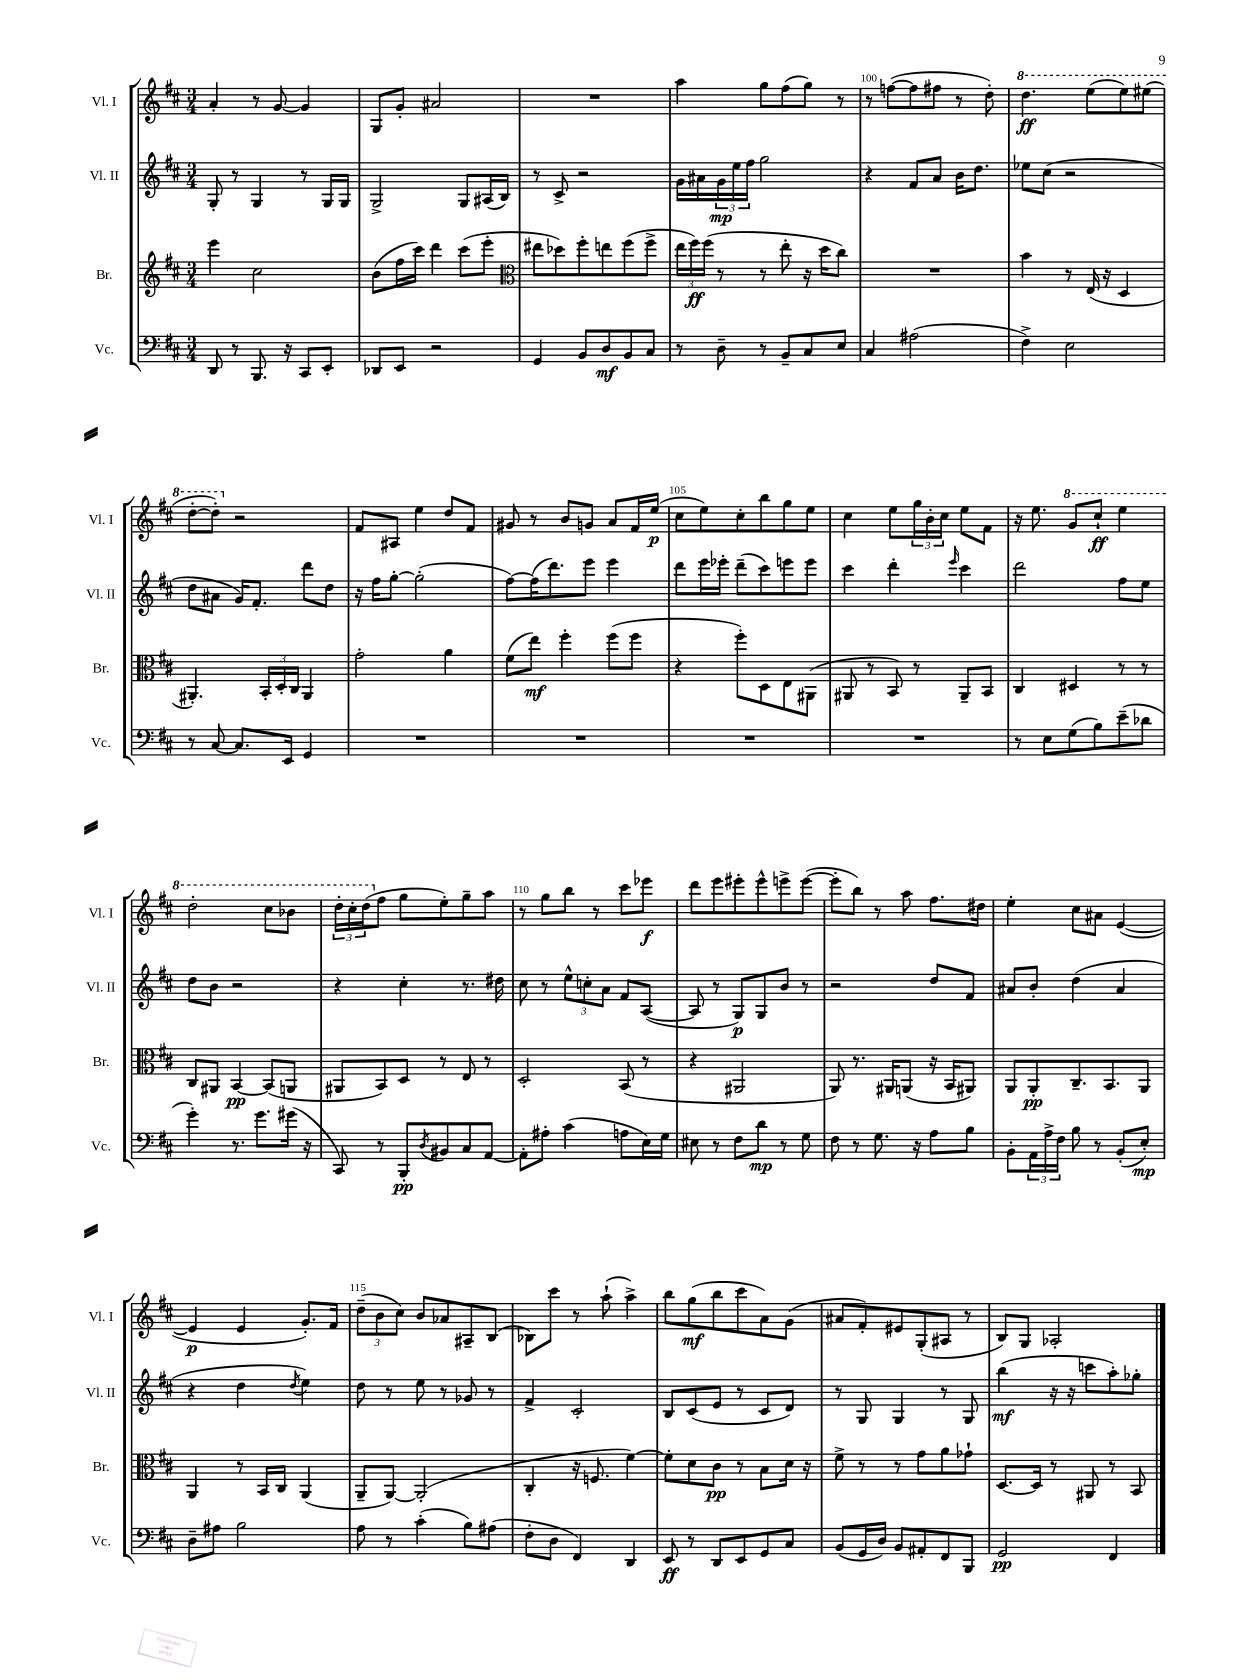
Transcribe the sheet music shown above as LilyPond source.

<<
\new StaffGroup <<
\new Staff = "s0" \with { instrumentName = "Vl. I" shortInstrumentName = "Vl. I" } {
    \clef treble \key d \major \numericTimeSignature \time 3/4
    a'4-. r8 g'8~ g'4 |
    g8 g'8-. ais'2 |
    R2. |
    a''4 g''8 fis''8( g''8) r8 |
    r8 f''8~( f''8 fis''8 r8 d''8-.) |
    \ottava #1 d'''4.\ff e'''8( e'''8) eis'''8( |
    d'''8~-. d'''8-.) \ottava #0 r2 |
    fis'8 ais8 e''4 d''8 fis'8 |
    gis'8 r8 b'8 g'8 a'8 fis'16 e''16\p( |
    cis''8 e''8) cis''8-. b''8 g''8 e''8 |
    cis''4 e''8 \tuplet 3/2 { g''16 b'16-. cis''16 } e''8 fis'8 |
    r16 e''8. \ottava #1 g''8 cis'''8-!\ff e'''4 |
    d'''2-. cis'''8 bes''8 |
    \tuplet 3/2 { d'''16-. cis'''16-. d'''16( \ottava #0 } fis''8 g''8 e''8-.) g''8-- a''8 |
    r8 g''8 b''8 r8 cis'''8 ees'''8\f |
    d'''8 e'''8 eis'''8-. eis'''8-^ e'''8-> e'''8~( |
    e'''8-. b''8) r8 a''8 fis''8. dis''16 |
    e''4-. cis''8 ais'8 e'4~( |
    e'4\p e'4 g'8.-.) fis'16 |
    \tuplet 3/2 { d''8--( b'8 cis''8) } b'8 aes'8 ais8-- b8( |
    bes8) cis'''8 r8 a''8-!( a''4->) |
    b''8 g''8\mf( b''8 cis'''8 a'8) g'8( |
    ais'8 fis'8-.) eis'8 g8-.( ais8 r8 |
    b8) g8 aes2-. \bar "|." |
}
\new Staff = "s1" \with { instrumentName = "Vl. II" shortInstrumentName = "Vl. II" } {
    \clef treble \key d \major \numericTimeSignature \time 3/4
    g8-. r8 g4 r8 g16 g16 |
    g2-> g8 ais16( b16) |
    r8 cis'8-> r2 |
    g'16 ais'16 \tuplet 3/2 { g'16\mp e''16 fis''16 } g''2 |
    r4 fis'8 a'8 b'16 d''8. |
    ees''8 cis''8( r2 |
    d''8 ais'8 g'16) fis'8.-. d'''8 d''8 |
    r16 fis''16 g''8~-. g''2-.( |
    fis''8~) fis''16( d'''8.) e'''8 e'''4 |
    d'''8 e'''16 ees'''16-. d'''8--( cis'''8) e'''8 e'''8 |
    cis'''4 d'''4-. \grace { e'''16 } cis'''4 |
    d'''2 fis''8 e''8 |
    d''8 b'8 r2 |
    r4 cis''4-. r8. dis''16 |
    cis''8 r8 \tuplet 3/2 { e''8-^ c''8-. a'8 } fis'8 a8~( |
    a8 r8 g8\p) g8 b'8 r8 |
    r2 d''8 fis'8 |
    ais'8 b'8-. d''4( ais'4 |
    r4 d''4 \acciaccatura { d''8 } e''4) |
    d''8 r8 e''8 r8 ges'8 r8 |
    fis'4-> cis'2-. |
    b8 cis'8( e'8 r8 cis'8 d'8) |
    r8 g8 g4 r8 g8 |
    b''4\mf( r16 r16 c'''8 a''8-.) ges''8-. \bar "|." |
}
\new Staff = "s2" \with { instrumentName = "Br." shortInstrumentName = "Br." } {
    \clef treble \key d \major \numericTimeSignature \time 3/4
    e'''4 cis''2 |
    b'8( fis''16 cis'''16) d'''4 cis'''8( e'''8-. |
    \clef alto eis''8 des''8) fis''8-. e''8 fis''8( fis''8-> |
    \tuplet 3/2 { e''16 fis''16\ff) fis''16( } r8 r8 e''8-. r16 d''16 cis''8) |
    R2. |
    b'4 r8 e16( r16 d4 |
    ais,4.-.) \tuplet 3/2 { b,16-. d16-. cis16 } ais,4 |
    g'2-. a'4 |
    fis'8( e''8\mf) fis''4-. fis''8( fis''8 |
    r4 fis''8-.) d8 e8 ais,8( |
    ais,8 r8 b,8) r8 ais,8-- b,8 |
    cis4 dis4 r8 r8 |
    cis8 ais,8 b,4~\pp b,8( a,8 |
    ais,8 b,8) d8 r8 e8 r8 |
    d2-. b,8( r8 |
    r4 ais,2 |
    a,8) r8. ais,16 a,8( r16 b,16 ais,8) |
    a,8 a,8-.\pp cis8.-- b,8. a,8 |
    a,4 r8 b,16 cis16 a,4( |
    a,8-- a,8~) a,2-.( |
    cis4-. r16 f8. fis'4~) |
    fis'8-. d'8 cis'8\pp r8 b8 d'16 r16 |
    fis'8-> r8 r8 g'8 a'8 ges'8-! |
    d8.~ d16 r8 ais,8 r8 b,8 \bar "|." |
}
\new Staff = "s3" \with { instrumentName = "Vc." shortInstrumentName = "Vc." } {
    \clef bass \key d \major \numericTimeSignature \time 3/4
    d,8 r8 b,,8. r16 cis,8 e,8-. |
    des,8 e,8 r2 |
    g,4 b,8 d8\mf b,8 cis8 |
    r8 d8-- r8 b,8-- cis8 e8 |
    cis4 ais2( |
    fis4->) e2 |
    r8 cis8~ cis8. e,16 g,4 |
    R2. |
    R2. |
    R2. |
    R2. |
    r8 e8 g8( b8) e'8--( des'8 |
    g'4-.) r8. g'8. gis'16( r16 |
    cis,8) r8 b,,8-.\pp \acciaccatura { d8 } bis,8 cis8 a,8~ |
    a,8-. ais8-. cis'4( a8 e16) g16 |
    eis8 r8 fis8 d'8\mp r8 g8 |
    fis8 r8 g8. r16 a8 b8 |
    b,8-. \tuplet 3/2 { a,16 a16-> fis16 } b8 r8 b,8-.( e8-.\mp) |
    d8-- ais8 b2 |
    a8 r8 cis'4-.( b8) ais8( |
    fis8-. d8 fis,4) d,4 |
    e,8\ff r8 d,8 e,8 g,8 cis8 |
    b,8( g,16 d16) b,8 ais,8-. fis,8 b,,8 |
    g,2\pp fis,4 \bar "|." |
}
>>
>>
\layout { \context { \Score currentBarNumber = #96 \override BarNumber.break-visibility = ##(#f #t #t) barNumberVisibility = #(every-nth-bar-number-visible 5) } }
